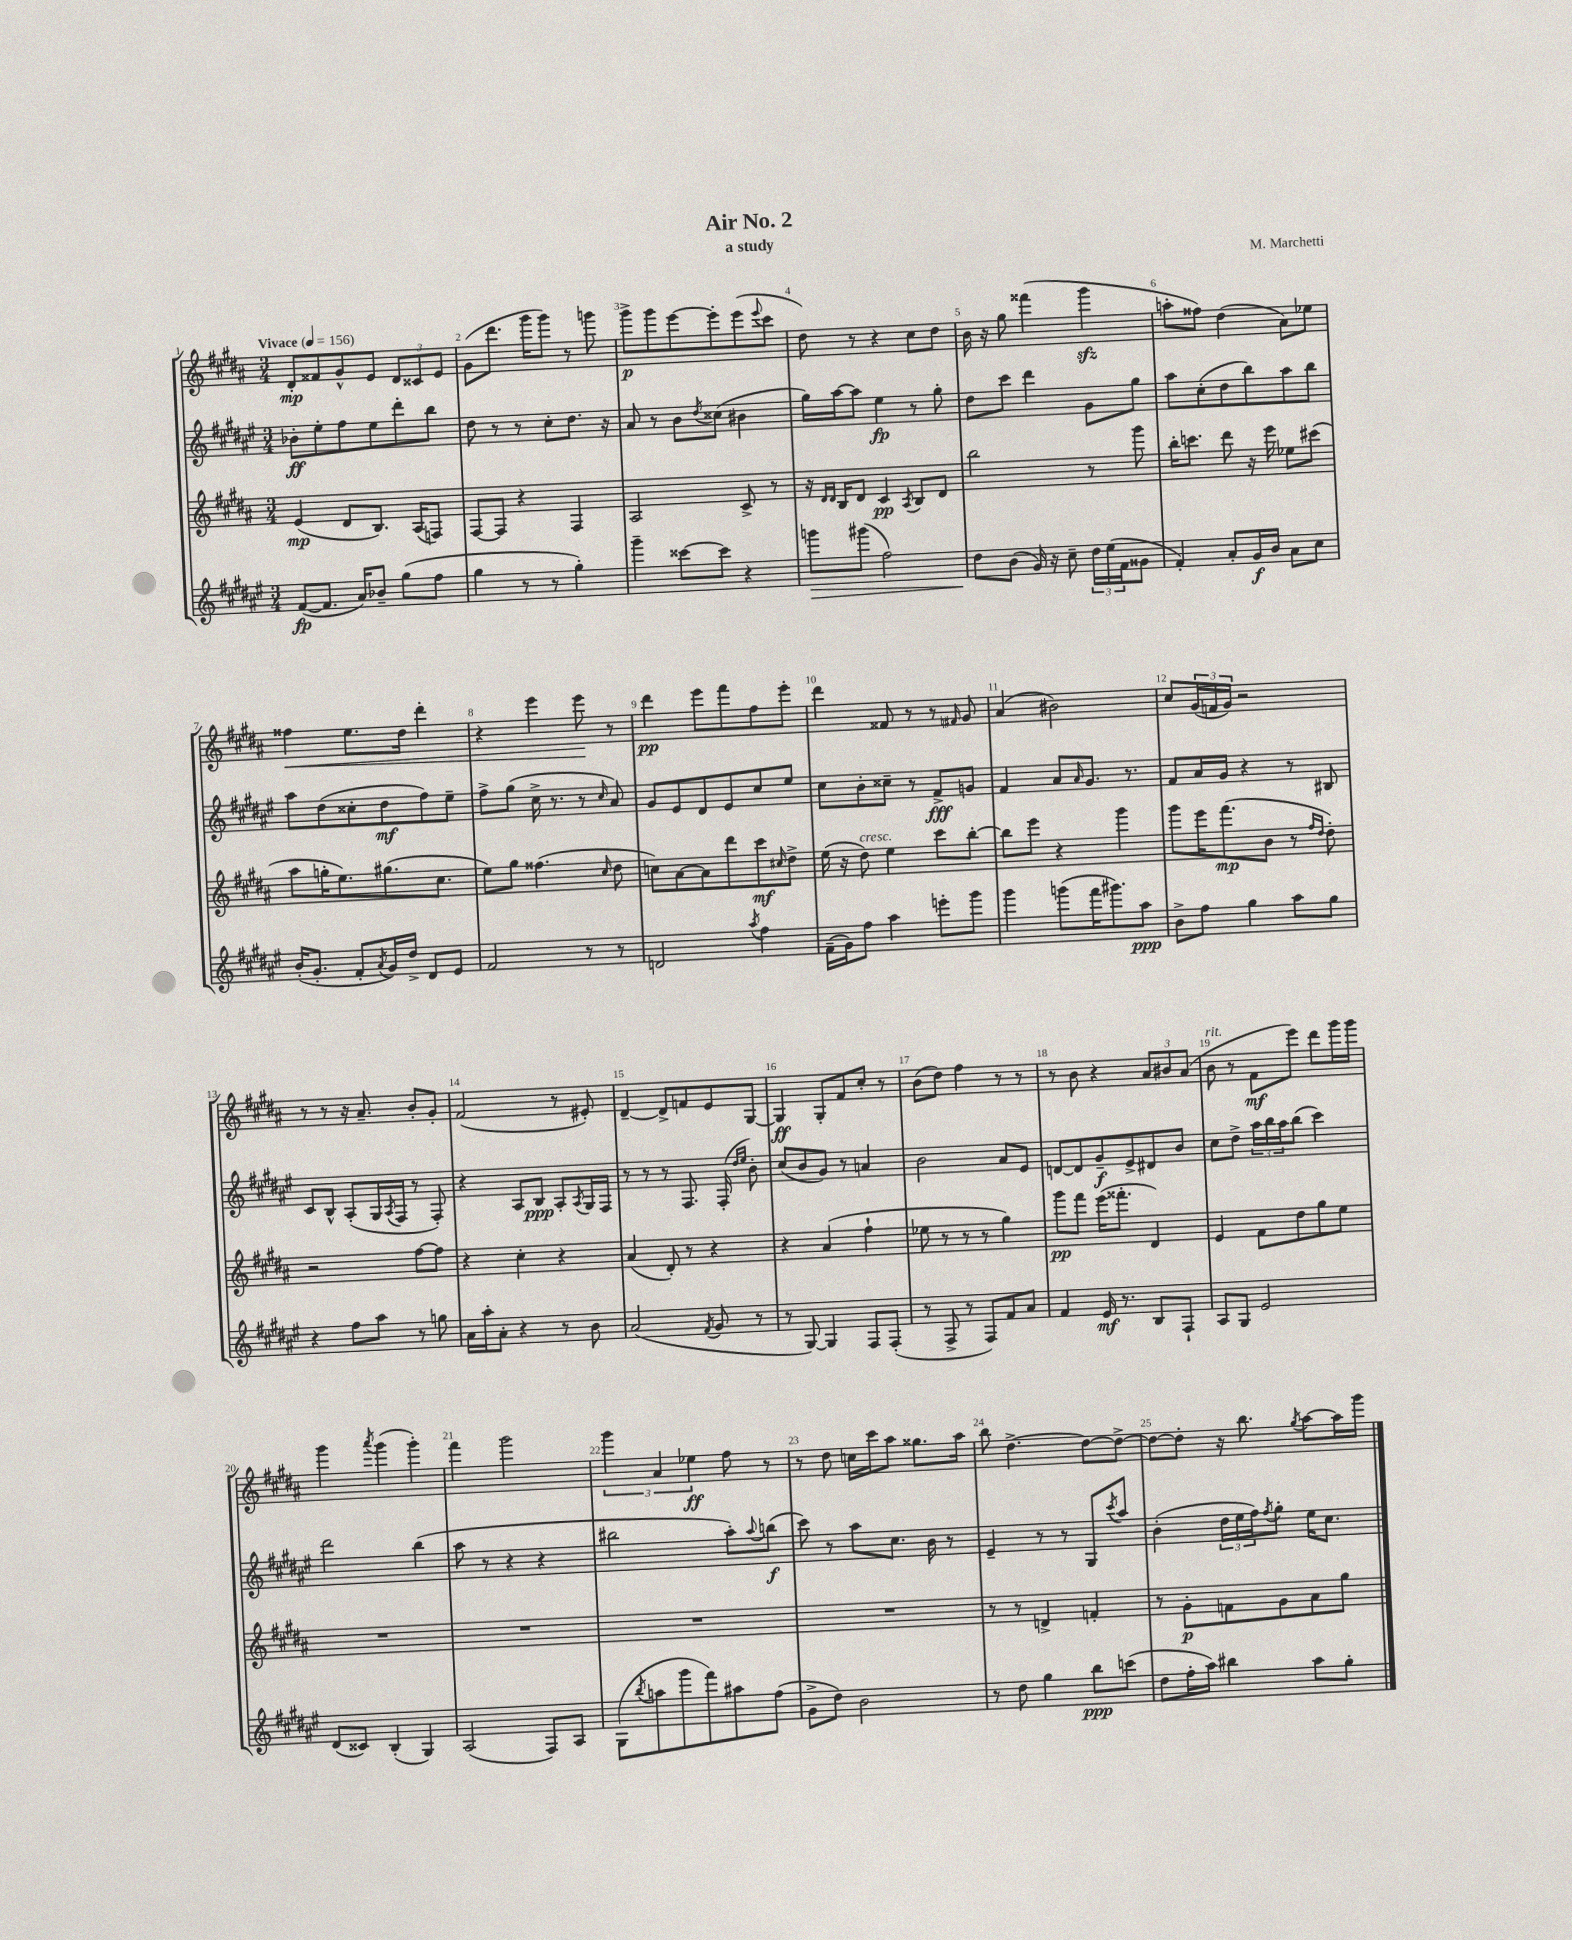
\header { title = "Air No. 2" composer = "M. Marchetti" subtitle = "a study" }
<<
\new StaffGroup <<
\new Staff = "s0" {
    \clef treble \key b \major \numericTimeSignature \time 3/4 \tempo "Vivace" 4 = 156
    dis'8-.\mp fisis'8 gis'8-^ e'8 \tuplet 3/2 { dis'8 cisis'8 e'8 } |
    gis'8( dis'''8. gis'''16 gis'''8) r8 g'''8 |
    gis'''8->\p gis'''8 e'''8~ e'''8-. e'''8( \appoggiatura { e'''8 } cis'''8 |
    dis''8) r8 r4 cis''8 dis''8 |
    b'16 r16 gis''8 fisis'''4( gis'''4\sfz |
    a''8-. fisis''8) dis''4( ais'8) ees''8 |
    fisis''4\< e''8. dis''16 dis'''4-. |
    r4 e'''4 e'''8\! r8 |
    dis'''4\pp e'''8 fis'''8 fis''8 e'''8-. |
    dis'''4 fisis'8 r8 r8 \grace { fis'16 } gis'8 |
    ais'4( bis'2) |
    cis''8 \tuplet 3/2 { gis'16( f'16 gis'16) } r2 |
    r8 r8 r16 ais'8.-- b'8-. gis'8-. |
    fis'2( r8 eis'8-.) |
    dis'4~-- dis'8-> f'8 e'8 gis8~ |
    gis4\ff gis8-. fis'8 cis''8-. r8 |
    b'8( dis''8) fis''4 r8 r8 |
    r8 b'8 r4 \tuplet 3/2 { ais'8 bis'8 ais'8( } |
    b'8^\markup { \italic "rit." } r8 fis'8\mf e'''8) dis'''8 gis'''16 gis'''16 |
    gis'''4 \acciaccatura { ais'''8 } gis'''4( gis'''4-.) |
    fis'''4 gis'''2 |
    \tuplet 3/2 { gis'''4 ais'4 ees''4\ff } fis''8 r8 |
    r8 dis''8 c''16 cis'''16 ais''8 gisis''8. ais''16 |
    b''8 dis''4.~-> dis''8~ dis''8~-> |
    dis''8~ dis''8-. r16 b''8. \acciaccatura { gis''8 } ais''8~ ais''16 gis'''16 \bar "|." |
}
\new Staff = "s1" {
    \clef treble \key fis \major \numericTimeSignature \time 3/4
    bes'8-.\ff eis''8-. fis''8 eis''8 dis'''8-. b''8 |
    dis''8 r8 r8 cis''8-. dis''8. r16 |
    ais'8 r8 b'8 \acciaccatura { dis''8 } cisis''8( bis'4 |
    gis''16) ais''16~ ais''8 eis''4\fp r8 gis''8-. |
    dis''8 cis'''8 dis'''4 gis'8 gis''8 |
    ais''8 cis''8-.( dis''8 b''8) ais''8 b''8 |
    ais''8 dis''8( cisis''8-. dis''8\mf fis''8) eis''8-- |
    fis''8-> gis''8( cis''16-> r8. r8 \grace { cis''16 } ais'8) |
    gis'8 eis'8 dis'8 eis'8 cis''8 eis''8 |
    cis''8 b'8-. cisis''8-- r8 fis'8->\fff g'8 |
    fis'4 ais'8 \grace { ais'16 } gis'8. r8. |
    fis'8 ais'16 gis'16 r4 r8 bis8 |
    cis'8 b8-^ ais8-.( gis16 \acciaccatura { ais8 } fis16 r8 fis8-.) |
    r4 ais8 b8\ppp ais8-. \acciaccatura { ais8 } gis16 fis16 |
    r8 r8 r8 fis8. fis16-.( \grace { dis''16 eis''16 } b'8-.) |
    cis''8( b'8 gis'8) r8 a'4 |
    b'2 ais'8 eis'8 |
    d'8~ d'8 gis'8--\f eis'8-> dis'8 b'8 |
    cis''8 dis''8-> \tuplet 3/2 { ais''16 b''16 ais''16 } b''8( cis'''4) |
    dis'''2 b''4( |
    ais''8 r8 r4 r4 |
    bis''2 ais''8-.) \appoggiatura { ais''8 } b''8\f( |
    cis'''8) r8 ais''8 cis''8. b'16 r8 |
    eis'4-- r8 r8 gis8 \acciaccatura { cis'''8 } ais''8 |
    b'4-.( \tuplet 3/2 { dis''16 eis''16 fis''16) } \acciaccatura { fis''8 } gis''8-. eis''16 cis''8. \bar "|." |
}
\new Staff = "s2" {
    \clef treble \key b \major \numericTimeSignature \time 3/4
    e'4\mp( dis'8 b8.) ais16( f8) |
    fis8~ fis8 r4 fis4 |
    ais2 cis'8-> r8 |
    r16 \grace { dis'16 dis'16 } b16 dis'8 cis'4\pp \acciaccatura { ais8 } b8 dis'8 |
    b''2 r8 gis'''8 |
    b''16-. c'''8. dis'''8 r16 e'''16 ees''8 cis'''8( |
    ais''8 g''16-. e''8.) gis''8.( cis''8. |
    e''8) gis''8 fisis''4.( \grace { cis''16 } dis''8 |
    c''8) ais'8~ ais'8 dis'''8 cis'''8\mf \grace { cis''16 } dis''8-> |
    e''16( r16 dis''8^\markup { \italic "cresc." }) e''4 cis'''8 b''8~-. |
    b''8 e'''8 r4 gis'''4 |
    gis'''8 e'''16 fis'''8.\mp( b'8 r8 \grace { fis''16 dis''16 } dis''8-.) |
    r2 fis''8~ fis''8 |
    r4 cis''4-. r4 |
    ais'4( dis'8-.) r8 r4 |
    r4 ais'4( fis''4-! |
    ees''8 r8 r8 r8 gis''4) |
    gis'''8\pp fis'''8 e'''16( fisis'''8.-. dis'4) |
    e'4 fis'8 dis''8 gis''8 e''8 |
    R2. |
    R2. |
    R2. |
    R2. |
    r8 r8 d'4-> f'4-. |
    r8 gis'8-.\p f'8 gis'8 ais'8 gis''8 \bar "|." |
}
\new Staff = "s3" {
    \clef treble \key fis \major \numericTimeSignature \time 3/4
    fis'8~\fp( fis'8. ais'16) bes'8-- gis''8( fis''8 |
    gis''4 r8 r8 gis''4-.) |
    gis'''4-- cisis'''8~ cisis'''8 r4 |
    g'''8\> gis'''8( fis''2) |
    dis''8\! b'8( gis'16) r16 cis''8-- \tuplet 3/2 { dis''16 eis''16( fis'16 } gisis'8 |
    fis'4-.) ais'8-. gis'16\f b'16 ais'8 cis''8 |
    b'16-.( gis'8.-. fis'8-. \acciaccatura { ais'8 } gis'16) dis''16-> dis'8 eis'8 |
    fis'2 r8 r8 |
    d'2 \acciaccatura { ais''8 } fis''4 |
    fis'16--( gis'16) fis''8 ais''4 e'''8-. gis'''8 |
    gis'''4 g'''8( fis'''16 gis'''8.) ais''8\ppp |
    b'8-> fis''8 gis''4 ais''8 gis''8 |
    r4 fis''8 ais''8 r8 g''8 |
    ais'16 ais''16-. ais'8-. r4 r8 b'8 |
    ais'2( \acciaccatura { fis'8 } gis'8 r8 |
    r8 gis8~) gis4 fis8 fis8-.( |
    r8 fis8-> r8 fis8) fis'8 ais'8 |
    fis'4 eis'16\mf r8. b8 fis8-! |
    ais8 gis8 eis'2 |
    dis'8( cisis'8) b4-.( gis4) |
    ais2( fis8) ais8 |
    gis8( \acciaccatura { b''8 } a''8 gis'''8 fis'''8) ais''8 fis''8( |
    gis'8-> dis''8) b'2 |
    r8 dis''8 gis''4 b''8\ppp c'''8( |
    dis''8 fis''16-. ais''16) bis''4 ais''8 gis''8-. \bar "|." |
}
>>
>>
\layout { \context { \Score \override BarNumber.break-visibility = ##(#f #t #t) barNumberVisibility = #all-bar-numbers-visible } }
